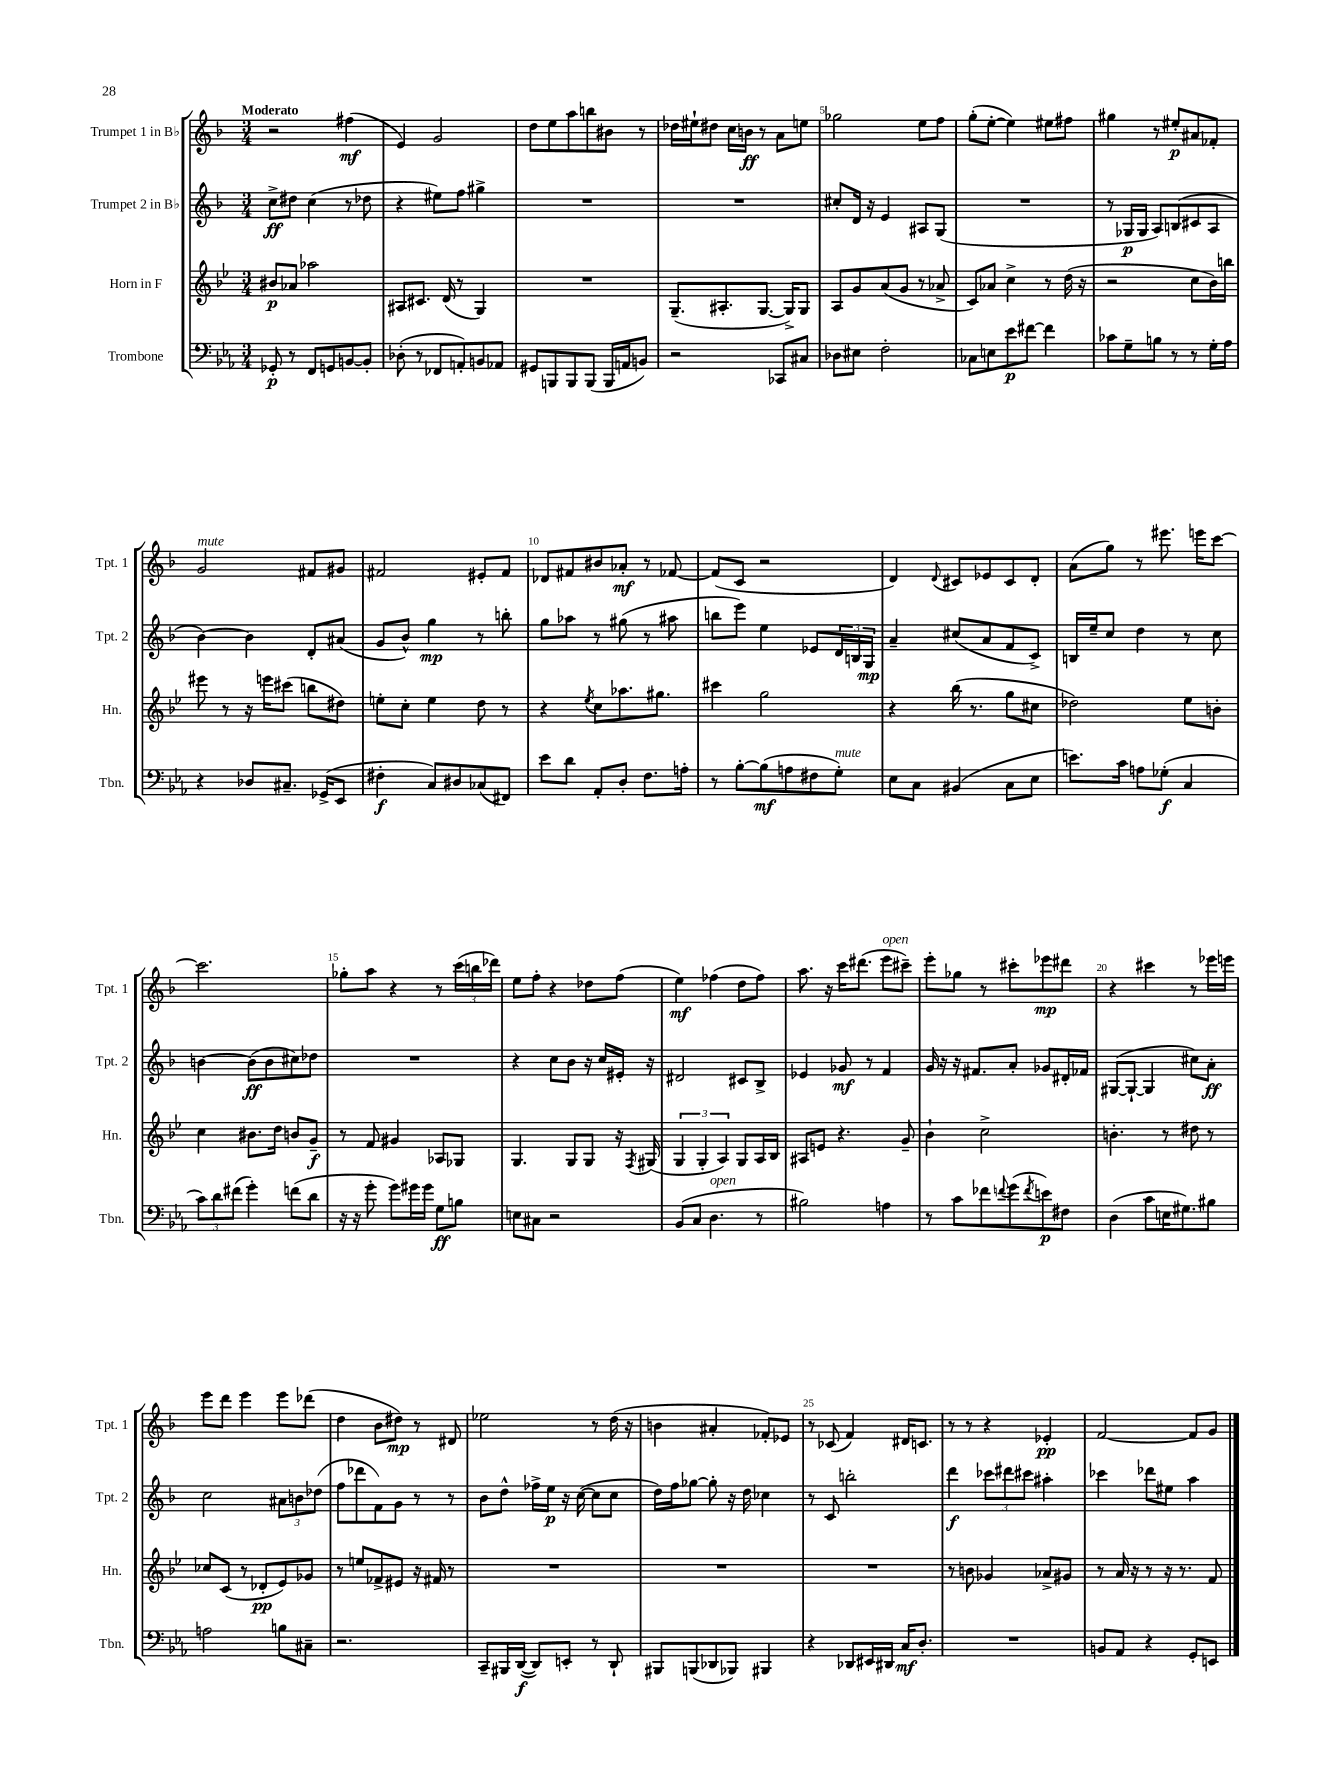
<<
\new StaffGroup <<
\new Staff = "s0" \with { instrumentName = "Trumpet 1 in Bb" shortInstrumentName = "Tpt. 1" } {
    \clef treble \key f \major \numericTimeSignature \time 3/4 \tempo "Moderato"
    r2 fis''4\mf( |
    e'4) g'2 |
    d''8 e''8 a''8 b''8 bis'8 r8 |
    des''16 eis''16-! dis''8 c''16 b'16\ff r8 a'8 e''8 |
    ges''2 e''8 f''8 |
    g''8-.( e''8~-. e''4) eis''8 fis''8 |
    gis''4 r8 eis''8-.\p ais'8 fes'8-. |
    g'2^\markup { \italic "mute" } fis'8 gis'8 |
    fis'2 eis'8-. fis'8 |
    des'8 fis'8 bis'8 aes'8-.\mf r8 fes'8~ |
    fes'8( c'8 r2 |
    d'4) \appoggiatura { d'8 } cis'8 ees'8 cis'8 d'8-. |
    a'8( g''8) r8 eis'''8. e'''16 c'''8~ |
    c'''2. |
    ges''8-. a''8 r4 r8 \tuplet 3/2 { c'''16( b''16 des'''16) } |
    e''8 f''8-. r4 des''8 f''8( |
    e''4\mf) fes''4( d''8 fes''8) |
    a''8. r16 c'''16 dis'''8.( e'''8^\markup { \italic "open" } cis'''8--) |
    e'''8-. ges''8 r8 cis'''8-. ees'''8\mp dis'''8 |
    r4 cis'''4 r8 ees'''16 e'''16 |
    e'''8 d'''8 e'''4 e'''8 des'''8( |
    d''4 bes'8 dis''8\mp) r8 dis'8 |
    ees''2 r8 d''16( r16 |
    b'4 ais'4-. fes'8-.) ees'8 |
    r8 ces'8( f'4) dis'16 c'8. |
    r8 r8 r4 ees'4-.\pp |
    f'2~ f'8 g'8 \bar "|." |
}
\new Staff = "s1" \with { instrumentName = "Trumpet 2 in Bb" shortInstrumentName = "Tpt. 2" } {
    \clef treble \key f \major \numericTimeSignature \time 3/4
    c''8->\ff dis''8 c''4( r8 des''8 |
    r4 eis''8) f''8 gis''4-> |
    R2. |
    R2. |
    cis''8-. d'16 r16 e'4 ais8 g8( |
    R2. |
    r8 ges16\p ges16 a8) b8( cis'8 a8 |
    bes'4~) bes'4 d'8-. ais'8( |
    g'8 bes'8-^) g''4\mp r8 b''8-. |
    g''8 aes''8 r8 gis''8( r8 ais''8 |
    b''8 e'''8) e''4 ees'8 \tuplet 3/2 { d'16 b16 g16\mp } |
    a'4-- cis''8( a'8 f'8 c'8->) |
    b16 e''16-- c''8 d''4 r8 c''8 |
    b'4~ b'8\ff( b'8 cis''8) des''8 |
    R2. |
    r4 c''8 bes'8 r16 c''16 eis'16-. r16 |
    dis'2 cis'8 bes8-> |
    ees'4 ges'8\mf r8 f'4 |
    g'16 r16 r16 fis'8. a'8-. ges'8 dis'16-. fes'16 |
    gis8~( gis8~-! gis4 cis''8) a'8-.\ff |
    c''2 \tuplet 3/2 { ais'8 b'8 des''8( } |
    f''8 des'''8 f'8) g'8 r8 r8 |
    bes'8 d''8-^ fes''16-> e''16\p r16 c''16~( c''8 c''8 |
    d''16) f''16 ges''8~ ges''8-. r16 d''16 ces''4 |
    r8 c'8 b''2-. |
    d'''4\f \tuplet 3/2 { ces'''8 dis'''8 cis'''8 } ais''4-. |
    ces'''4 des'''8 eis''8 a''4 \bar "|." |
}
\new Staff = "s2" \with { instrumentName = "Horn in F" shortInstrumentName = "Hn." } {
    \clef treble \key bes \major \numericTimeSignature \time 3/4
    bis'8\p aes'8 aes''2 |
    ais8 cis'8. d'16( r8 g4) |
    R2. |
    g8.--( ais8.-. g8.~ g16->) g8 |
    a8 g'8 a'8( g'8 r8 aes'8-> |
    c'8) aes'8 c''4-> r8 d''16( r16 |
    r2 c''8 bes'16) b''16 |
    eis'''8 r8 r16 e'''16 cis'''8( b''8 dis''8) |
    e''8-. c''8-. e''4 d''8 r8 |
    r4 \acciaccatura { ees''8 } c''8 aes''8. gis''8. |
    cis'''4 g''2 |
    r4 bes''16( r8. g''8 cis''8 |
    des''2) ees''8 b'8-. |
    c''4 bis'8. d''16 b'8 g'8--\f |
    r8 f'8 gis'4 aes8 ges8 |
    g4. g8 g8 r16 \acciaccatura { f8 } gis16( |
    \tuplet 3/2 { g4 g4-. a4) } g8 a16 bes16 |
    ais8 e'8 r4. g'8-- |
    bes'4-! c''2-> |
    b'4.-. r8 dis''8 r8 |
    ces''8 c'8( r8 des'8-.\pp ees'8) ges'8 |
    r8 e''8 fes'8-> eis'8 r16 fis'16 r8 |
    R2. |
    R2. |
    R2. |
    r8 b'8 ges'4 aes'8-> gis'8 |
    r8 a'16 r16 r8 r16 r8. f'8 \bar "|." |
}
\new Staff = "s3" \with { instrumentName = "Trombone" shortInstrumentName = "Tbn." } {
    \clef bass \key ees \major \numericTimeSignature \time 3/4
    ges,8-.\p r8 f,8 g,8 b,8~ b,8-. |
    des8-.( r8 fes,8 a,8-.) b,8 aes,8 |
    gis,8 b,,8 b,,8 b,,8( b,,16 a,16 b,8) |
    r2 ces,8 cis8 |
    des8 eis8 f2-. |
    ces8 e8 ees'8\p fis'8~ fis'4 |
    ces'8 g8-- b8 r8 r8 g16-. aes16 |
    r4 des8 cis8.-- ges,16->( ees,8 |
    fis4-.\f c8) dis8 ces8( fis,8) |
    ees'8 d'8 aes,8-. d8-. f8. a16-. |
    r8 bes8~-. bes8\mf( a8 fis8 g8-.^\markup { \italic "mute" }) |
    ees8 c8 bis,4( c8 ees8 |
    e'8.) c'16 a8 ges8-.\f( c4 |
    \tuplet 3/2 { c'8) d'8 fis'8( } g'4-.) f'8( d'8 |
    r16 r16 g'8-. g'8) gis'16 gis'16 g8\ff b8 |
    e8 cis8 r2 |
    bes,8( c8 d4.^\markup { \italic "open" } r8 |
    bis2) a4 |
    r8 c'8 fes'8 \appoggiatura { f'8 } g'8( \acciaccatura { f'8 } e'8\p) fis8 |
    d4( c'8 e16 gis8.) bis8 |
    a2 b8 cis8-- |
    r2. |
    c,8-- bis,,16 d,16~\f( d,8) e,8-. r8 d,8-! |
    bis,,8 b,,8( des,8 bes,,8) bis,,4 |
    r4 des,8 eis,16 dis,16 c16\mf d8.-. |
    R2. |
    b,8 aes,8 r4 g,8-. e,8 \bar "|." |
}
>>
>>
\layout { \context { \Score \override BarNumber.break-visibility = ##(#f #t #t) barNumberVisibility = #(every-nth-bar-number-visible 5) } }
